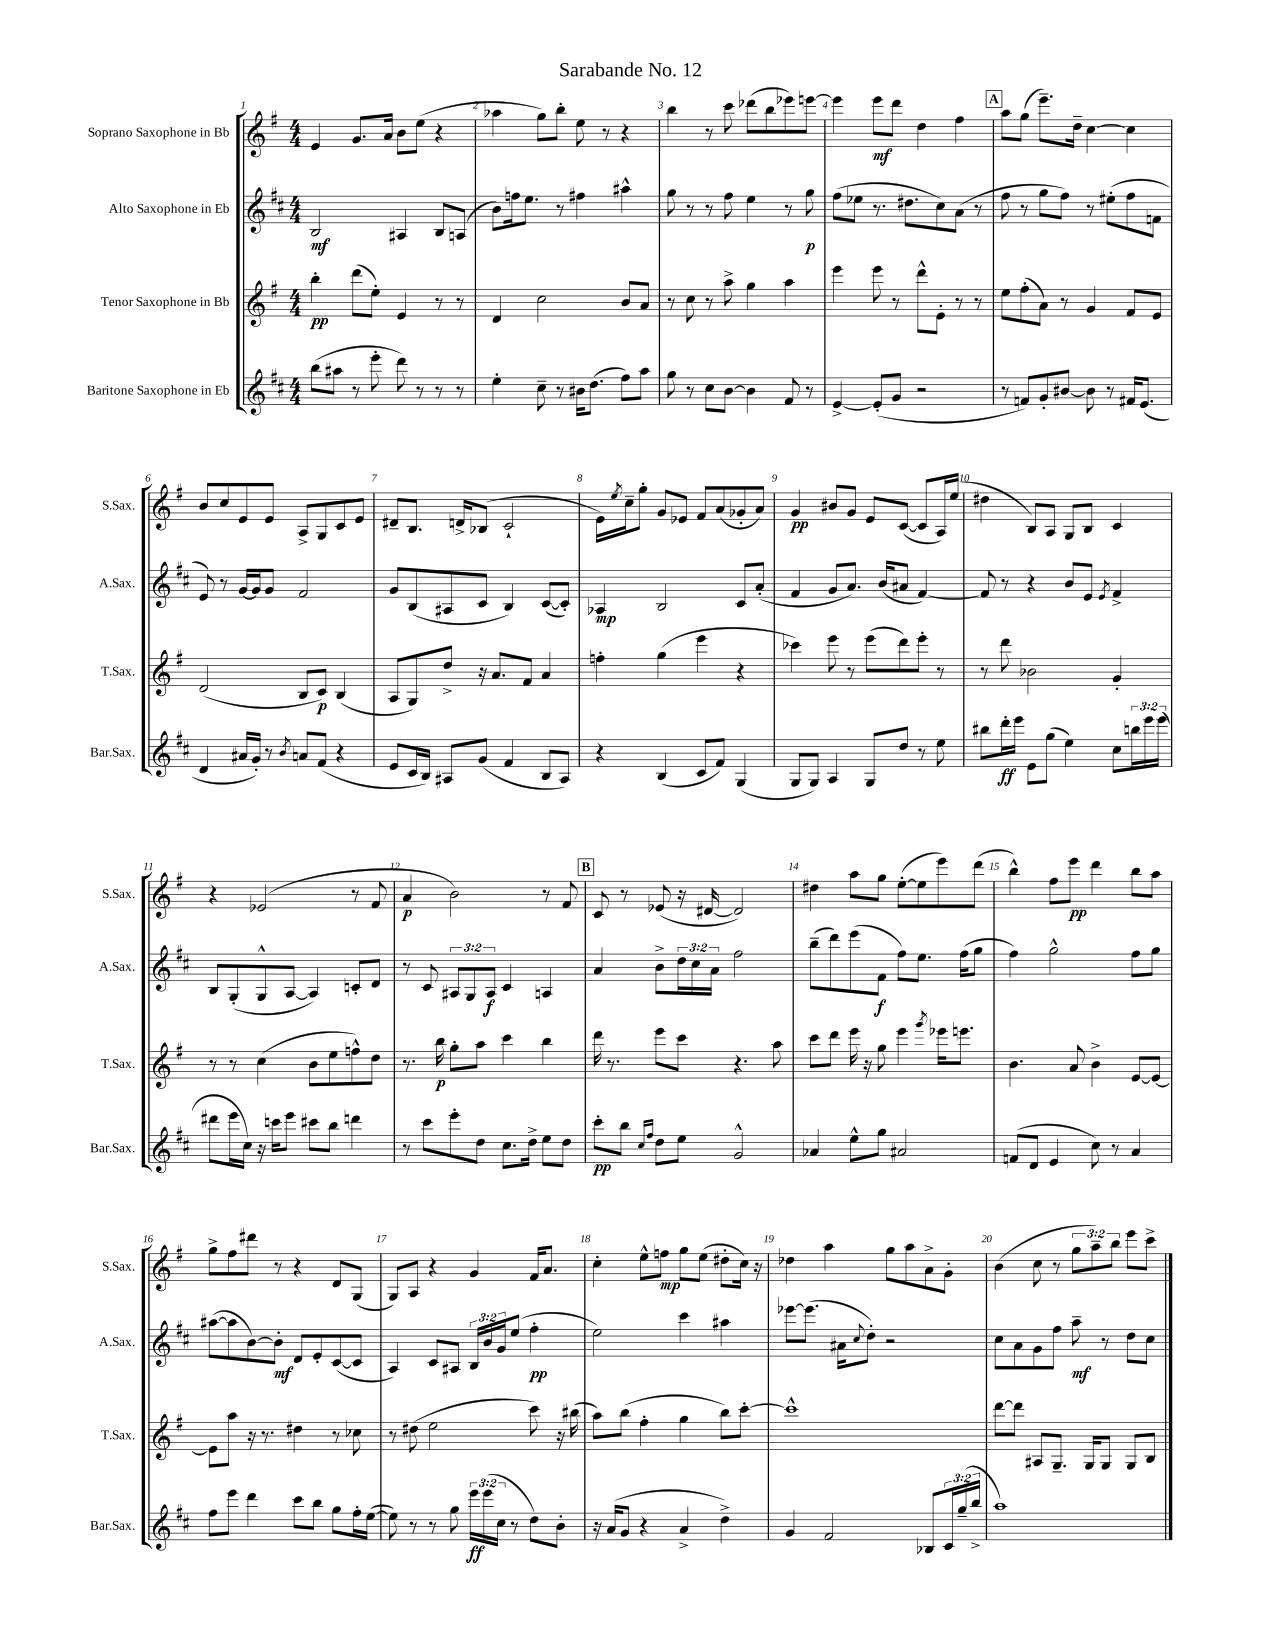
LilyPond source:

\header { title = "Sarabande No. 12" }
<<
\new StaffGroup <<
\new Staff = "s0" \with { instrumentName = "Soprano Saxophone in Bb" shortInstrumentName = "S.Sax." } {
    \clef treble \key g \major \numericTimeSignature \time 4/4 \override Staff.TupletNumber.text = #tuplet-number::calc-fraction-text
    e'4 g'8. a'16 b'8 e''8( r4 |
    aes''4 g''8) b''8-. e''8 r8 r4 |
    b''4 r8 c'''8 des'''8( b''8 ees'''8) e'''8~ |
    e'''4 e'''8\mf d'''8 d''4 fis''4 |
    \mark \markup { \box "A" } a''8 g''8( e'''8.--) d''16-- c''4~ c''4 |
    b'8 c''8 e'8 e'8 a8-> g8 c'8 e'8 |
    dis'8-- b8. d'16-> bes8( c'2-! |
    e'16) \acciaccatura { e''8 } c''16-- g''8-. g'8 ees'8 fis'8 a'8( ges'8-. a'8) |
    g'4\pp bis'8 g'8 e'8 c'8~( c'8 a16) e''16( |
    dis''4 b8) a8 g8 b8 c'4 |
    r4 ees'2( r8 fis'8 |
    a'4\p b'2) r8 fis'8 |
    \mark \markup { \box "B" } c'8 r8 ees'8( r16 dis'16~ dis'2) |
    dis''4 a''8 g''8 e''8~-.( e''8 e'''8) d'''8( |
    b''4-^) fis''8 e'''8\pp d'''4 b''8 a''8 |
    g''8-> fis''8 dis'''8 r8 r4 d'8 g8( |
    g8) a8 r4 g'4 fis'16 a'8. |
    c''4-. e''8-^ f''8\mp g''8 e''8( dis''8-. c''16) r16 |
    des''4 a''4 g''8 a''8 a'8-> g'8-. |
    b'4( c''8 r8 \tuplet 3/2 { g''8 a''8--) b''8 } e'''8 c'''8-> \bar "|." |
}
\new Staff = "s1" \with { instrumentName = "Alto Saxophone in Eb" shortInstrumentName = "A.Sax." } {
    \clef treble \key d \major \numericTimeSignature \time 4/4 \override Staff.TupletNumber.text = #tuplet-number::calc-fraction-text
    b2\mf ais4 b8 a8( |
    b'8) f''16 e''8. r8 fis''4 ais''4-^ |
    g''8 r8 r8 fis''8 e''4 r8 g''8\p |
    fis''8( ees''8 r8. dis''8. cis''8) a'8( r8 |
    \mark \markup { \box "A" } fis''8 r8 g''8 fis''8) r8 eis''8-.( fis''8 f'8 |
    e'8) r8 g'16~ g'16 g'8 fis'2 |
    g'8 b8( ais8 cis'8 b4) cis'8~( cis'8-.) |
    aes4\mp b2 cis'8 a'8-.( |
    fis'4 g'8 a'8.) b'16( ais'8 fis'4~) |
    fis'8 r8 r4 b'8 e'8 \acciaccatura { e'8 } fis'4-> |
    b8 g8-.( g8-^ a8~ a4) c'8-. d'8 |
    r8 cis'8 \tuplet 3/2 { ais8 g8 ais8\f } cis'4 a4 |
    \mark \markup { \box "B" } a'4 b'8-> \tuplet 3/2 { d''16 cis''16 a'16 } fis''2 |
    b''8--( d'''8) e'''8( fis'8\f fis''8) e''8. fis''16( g''8 |
    fis''4) g''2-^ fis''8 g''8 |
    ais''8~( ais''8 b'8~) b'8-.\mf d'8 e'8-. cis'8~( cis'8 |
    a4) cis'8 ais8 \tuplet 3/2 { b16 b'16 g'16 } e''8( fis''4-.\pp |
    e''2) cis'''4 ais''4 |
    ees'''8~ ees'''8.( ais'16 \appoggiatura { cis''8 } d''8-.) r2 |
    cis''8 a'8 g'8 fis''8 a''8--\mf r8 d''8 cis''8 \bar "|." |
}
\new Staff = "s2" \with { instrumentName = "Tenor Saxophone in Bb" shortInstrumentName = "T.Sax." } {
    \clef treble \key g \major \numericTimeSignature \time 4/4
    b''4-.\pp d'''8( e''8-.) e'4 r8 r8 |
    d'4 c''2 b'8 a'8 |
    r8 c''8 r8 a''8-> g''4 a''4 |
    e'''4 e'''8 r8 d'''8-^ e'8-. r8 r8 |
    \mark \markup { \box "A" } e''8 fis''8-.( a'8) r8 g'4 fis'8 e'8 |
    d'2( b8 c'8\p) b4( |
    a8 g8) d''8-> r16 a'8. fis'8 a'4 |
    f''4-. g''4( e'''4 r4 |
    ces'''4) e'''8 r8 e'''8( d'''8) e'''8-. r8 |
    r8 d'''8 bes'2 g'4-. |
    r8 r8 c''4( b'8 e''8 f''8-^) d''8 |
    r8. b''16\p g''8-. a''8 c'''4 b''4 |
    \mark \markup { \box "B" } d'''16 r8. e'''8 c'''8 r4. a''8 |
    c'''8 d'''8 e'''16 r16 g''8 e'''4 \acciaccatura { g'''8 } ees'''16 e'''8. |
    b'4. a'8 b'4-> e'8~ e'8~ |
    e'8 a''8 r16 r8. dis''4 r8 ces''8 |
    r8 dis''8( e''2 c'''8) r16 bis''16( |
    a''8) b''8( fis''4-. g''4 b''8) c'''8~-. |
    c'''1-^ |
    d'''8~ d'''8 ais8 g8.-- g16 g8 g8 b8 \bar "|." |
}
\new Staff = "s3" \with { instrumentName = "Baritone Saxophone in Eb" shortInstrumentName = "Bar.Sax." } {
    \clef treble \key d \major \numericTimeSignature \time 4/4 \override Staff.TupletNumber.text = #tuplet-number::calc-fraction-text
    b''8( ais''8 r8 e'''8-. d'''8) r8 r8 r8 |
    e''4-. cis''8-- r8 bis'16 d''8.( fis''8) a''8 |
    g''8 r8 cis''8 b'8~ b'4 fis'8 r8 |
    e'4~-> e'8-.( g'8 r2 |
    \mark \markup { \box "A" } r8 f'8) g'8-. bis'8~ bis'8 r8 fis'16 e'8.( |
    d'4 ais'16 g'16-.) r8 \acciaccatura { b'8 } a'8 fis'8( r4 |
    e'8 cis'16 b16) ais8 g'8( fis'4 b8 ais8) |
    r4 b4( cis'8 fis'8) g4( |
    g8 g8) a4 g8 d''8 r8 e''8 |
    bis''8 d'''16-.\ff e'''16 e'8 g''8( e''4) cis''8 \tuplet 3/2 { b''16 e'''16 e'''16( } |
    dis'''8 e'''16 cis''16) r16 c'''16 e'''8 cis'''8 b''8 d'''4 |
    r8 cis'''8 e'''8-. d''8 cis''8. d''16-> e''8 d''8 |
    \mark \markup { \box "B" } cis'''8-.\pp b''8 \grace { cis''16 fis''16 } d''8 e''8 g'2-^ |
    aes'4 e''8-^ g''8 ais'2 |
    f'8( d'8 e'4 cis''8) r8 a'4 |
    fis''8 e'''8 d'''4 cis'''8 b''8 g''8 fis''16-. e''16~( |
    e''8) r8 r8 g''8 \tuplet 3/2 { e'''16\ff e'''16( cis''16 } r8 d''8) b'8-. |
    r16 a'16( g'8 r4 a'4-> d''4->) |
    g'4 fis'2 bes8 \tuplet 3/2 { cis'16 g''16--( b''16-> } |
    a''1) \bar "|." |
}
>>
>>
\layout { \context { \Score \override BarNumber.break-visibility = ##(#f #t #t) barNumberVisibility = #all-bar-numbers-visible } }
